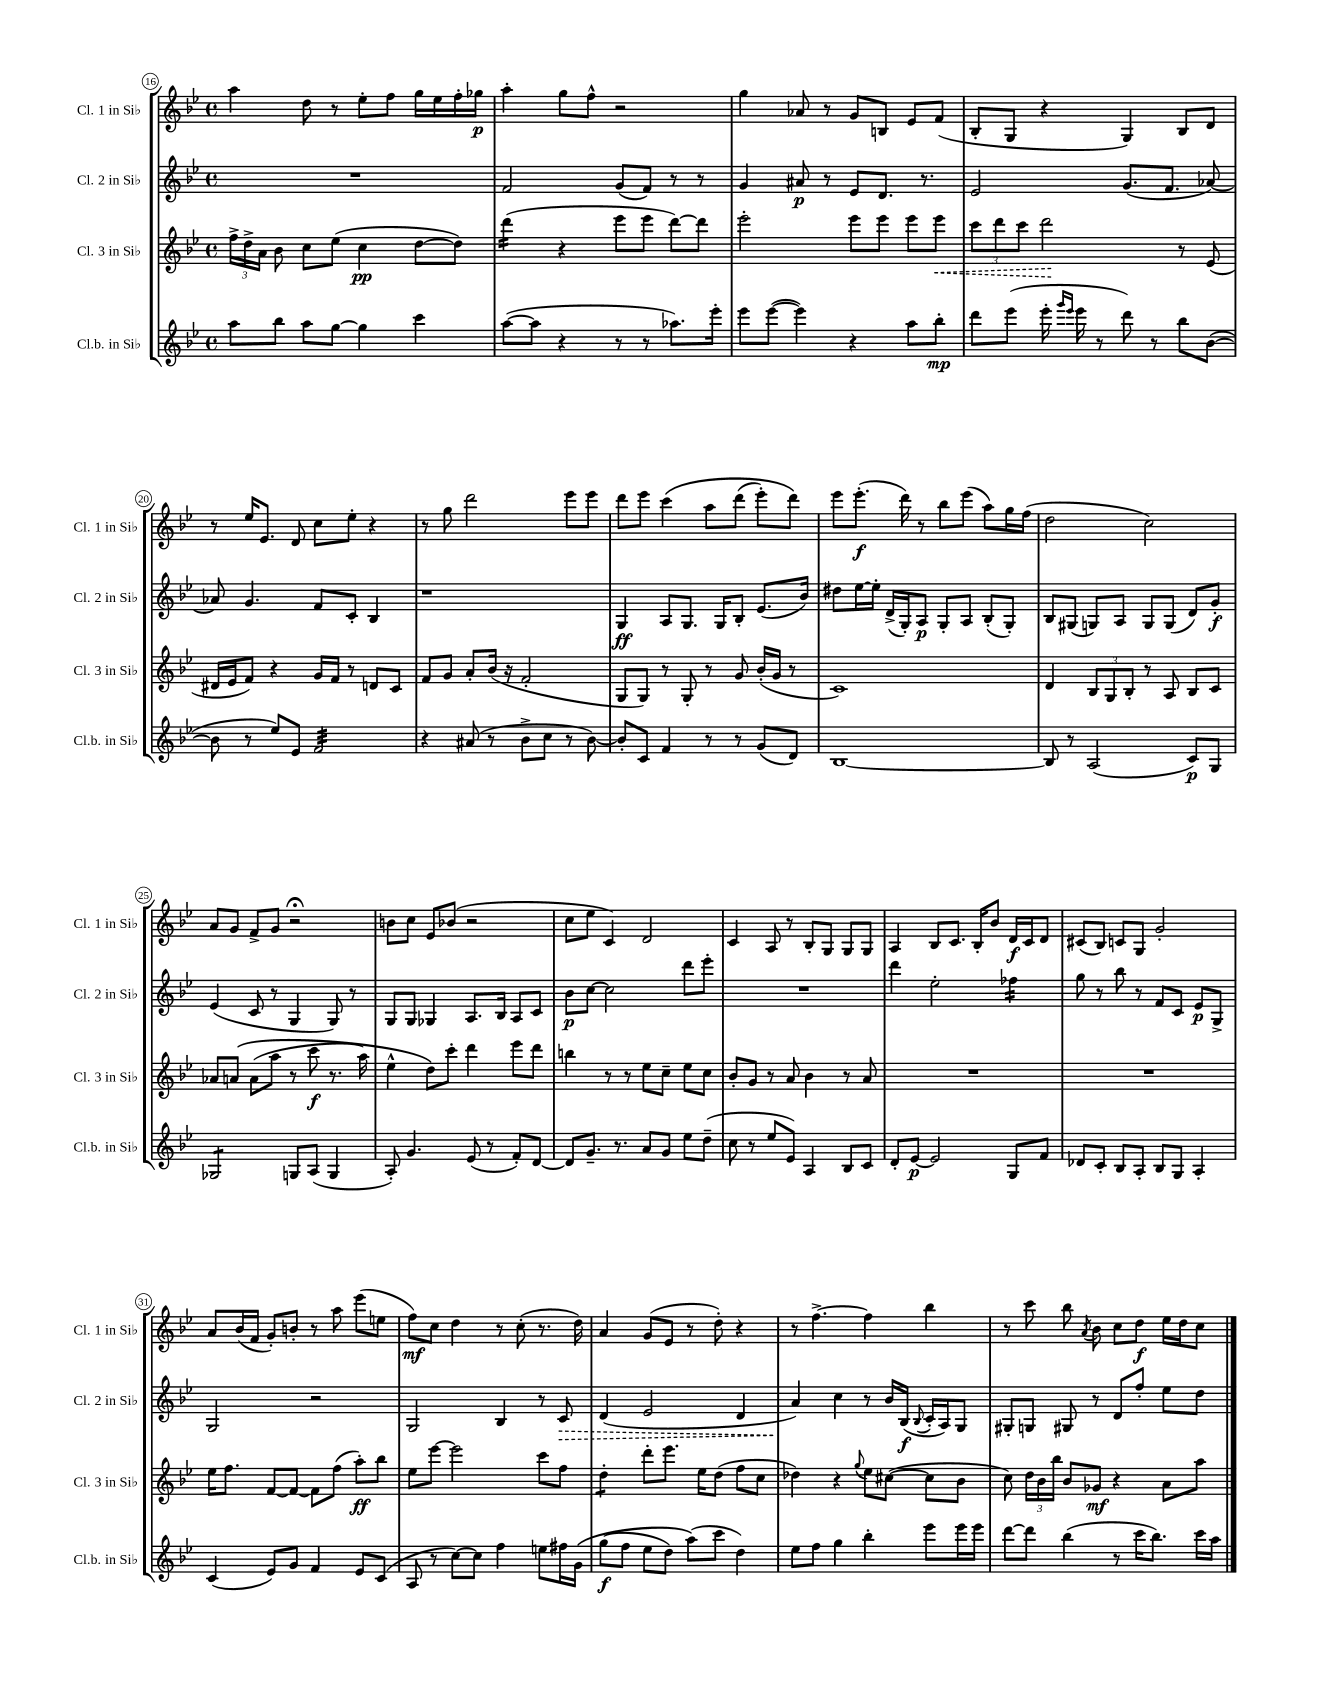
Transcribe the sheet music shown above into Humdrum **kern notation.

**kern	**kern	**kern	**kern
*staff4	*staff3	*staff2	*staff1
*clefG2	*clefG2	*clefG2	*clefG2
*k[b-e-]	*k[b-e-]	*k[b-e-]	*k[b-e-]
*M4/4	*M4/4	*M4/4	*M4/4
*met(c)	*met(c)	*met(c)	*met(c)
8aa	24ff^	1r	4aa
.	24dd^	.	.
.	24a	.	.
8bb-	8b-	.	.
8aa	8cc	.	8dd
[8gg	(8ee-	.	8r
4gg]	4cc	.	8ee-'
.	.	.	8ff
4ccc	[8dd	.	16gg
.	.	.	16ee-
.	8dd])	.	16ff'
.	.	.	16gg-
=	=	=	=
([8aa	(4ddd	2f	4aa'
8aa]	.	.	.
4r	4r	.	8gg
.	.	.	8ff^^
8r	8eee-	(8g	2r
8r	8eee-	8f)	.
8.aa-)	[8ddd)	8r	.
.	8ddd]	8r	.
16eee-'	.	.	.
=	=	=	=
8eee-	2eee-'	4g	4gg
([8eee-	.	.	.
4eee-])	.	8a#	8a-
.	.	8r	8r
4r	8eee-	8e-	8g
.	8eee-	8.d	8B
8aa	8eee-	.	8e-
.	.	8.r	.
8bb-'	8eee-	.	(8f
=	=	=	=
8ddd	12ccc	2e-	8B-'
.	12ddd	.	.
(8eee-	.	.	8G
.	12ccc	.	.
16eee-'	2ddd	.	4r
16qqggg	.	.	.
16qqeee-	.	.	.
16eee-	.	.	.
8r	.	.	.
8ddd)	.	(8.g	4G)
8r	.	.	.
.	.	8.f	.
8bb-	8r	.	8B-
([8b-	(8e-	[8a-)	8d
=	=	=	=
8b-]	16d#	8a-]	8r
.	16e-	.	.
8r	8f)	4.g	16ee-
.	.	.	8.e-
8ee-)	4r	.	.
8e-	.	.	8d
2f	16g	8f	8cc
.	16f	.	.
.	8r	8c'	8ee-'
.	8d	4B-	4r
.	8c	.	.
=	=	=	=
4r	8f	1r	8r
.	8g	.	8gg
(8a#	8a'	.	2ddd
8r	(16b-	.	.
.	16r	.	.
8b-^	2f'	.	.
8cc	.	.	.
8r	.	.	8eee-
[8b-)	.	.	8eee-
=	=	=	=
8b-']	8G	4G	8ddd
8c	8G)	.	8eee-
4f	8r	8A	&(4ccc
.	8G'	8.G	.
8r	8r	.	8aa
.	.	16G	.
8r	8g	8B-'	(8ddd
(8g	(16b-'	(8.e-	8eee-')
.	16g	.	.
8d)	8r	.	8ddd&)
.	.	16b-)	.
=	=	=	=
[1B-	1c)	8dd#	8eee-
.	.	[16ee-	(8.eee-'
.	.	16ee-']	.
.	.	(16d^	.
.	.	16G')	16ddd)
.	.	8A	8r
.	.	8G'	8bb-
.	.	8A	(8eee-
.	.	(8B-'	8aa)
.	.	8G')	16gg
.	.	.	(16ff
=	=	=	=
8B-]	4d	8B-	2dd
8r	.	(8G#	.
(2A	12B-	8G)	.
.	12G	.	.
.	.	8A	.
.	12B-'	.	.
.	8r	8G	2cc)
.	8A	(8G	.
8c)	8B-	8d)	.
8G	8c	8g'	.
=	=	=	=
2G-	8a-	(4e-	8a
.	&(8a	.	8g
.	(8a	8c	8f^
.	8aa	8r	8g
8G	8r	4G	2r;
(8A	8ccc	.	.
4G	8.r	8G)	.
.	.	8r	.
.	16aa)	.	.
=	=	=	=
8A')	4ee-^^	8G	8b
4.g	.	8G	8cc
.	8dd&)	4G-	8e-
.	8ccc'	.	(8b-
(8e-	4ddd	8.A	2r
8r	.	.	.
.	.	16B-	.
8f')	8eee-	8A	.
[8d	8ddd	8c	.
=	=	=	=
8d]	4bb	8b-	8cc
8.g~	.	[8cc	8ee-
.	8r	2cc]	4c)
8.r	.	.	.
.	8r	.	.
8a	8ee-	.	2d
8g	8cc~	.	.
8ee-	8ee-	8ddd	.
(8dd~	8cc	8eee-'	.
=	=	=	=
8cc	8b-'	1r	4c
8r	8g	.	.
8ee-	8r	.	8A
8e-)	8a	.	8r
4A	4b-	.	8B-'
.	.	.	8G
8B-	8r	.	8G
8c	8a	.	8G
=	=	=	=
8d'	1r	4ddd	4A
[8e-	.	.	.
2e-]	.	2ee-'	8B-
.	.	.	8.c
.	.	.	16B-'
.	.	.	8b-
8G	.	4ff-	16d
.	.	.	16c
8f	.	.	8d
=	=	=	=
8d-	1r	8gg	(8c#
8c'	.	8r	8B-)
8B-	.	8bb-	8c
8A'	.	8r	8G
8B-	.	8f	2g'
8G	.	8c	.
4A'	.	8e-	.
.	.	8G^	.
=	=	=	=
(4c	16ee-	2G	8a
.	8.ff	.	.
.	.	.	(16b-
.	.	.	16f
8e-)	[8f	.	8g')
8g	8f_	.	8b'
4f	8f]	2r	8r
.	(8ff	.	8aa
8e-	8aa')	.	(8eee-
(8c	8bb-	.	8ee
=	=	=	=
8A	8ee-	2G	8ff)
8r	[8eee-	.	8cc
[8cc)	2eee-]	.	4dd
8cc]	.	.	.
4ff	.	4B-	8r
.	.	.	(8cc'
8ee	8ccc	8r	8.r
16ff#	8ff	8c	.
&(16g	.	.	16dd)
=	=	=	=
(8gg	4dd'	(4d	4a
8ff	.	.	.
8ee-	8ddd'	2e-	(8g
8dd)	8.eee-	.	8e-
(8aa&)	.	.	8r
.	16ee-	.	.
8ccc	(8dd	.	8dd')
4dd)	8ff	4d	4r
.	8cc	.	.
=	=	=	=
8ee-	4dd-)	4a)	8r
8ff	.	.	[4.ff^
4gg	4r	4cc	.
.	8qqgg	.	.
4bb-'	8ee-	8r	4ff]
.	([8cc#	16b-	.
.	.	(16B-	.
.	.	8qqB-	.
8eee-	8cc#]	16c'	4bb-
.	.	16A)	.
16eee-	8b-	8G	.
16eee-	.	.	.
=	=	=	=
[8ddd	8cc)	8G#'	8r
8ddd]	24dd	8G	8ccc
.	24b-	.	.
.	24bb-	.	.
(4bb-	8b-	8G#	8bb-
.	.	.	8qa
.	8g-	8r	8b-
8r	4r	8d	8cc
16ccc	.	8ff'	8dd
8.bb-)	.	.	.
.	8a	8ee-	16ee-
.	.	.	16dd
16ccc	8aa	8dd	8cc
16aa	.	.	.
==	==	==	==
*-	*-	*-	*-
